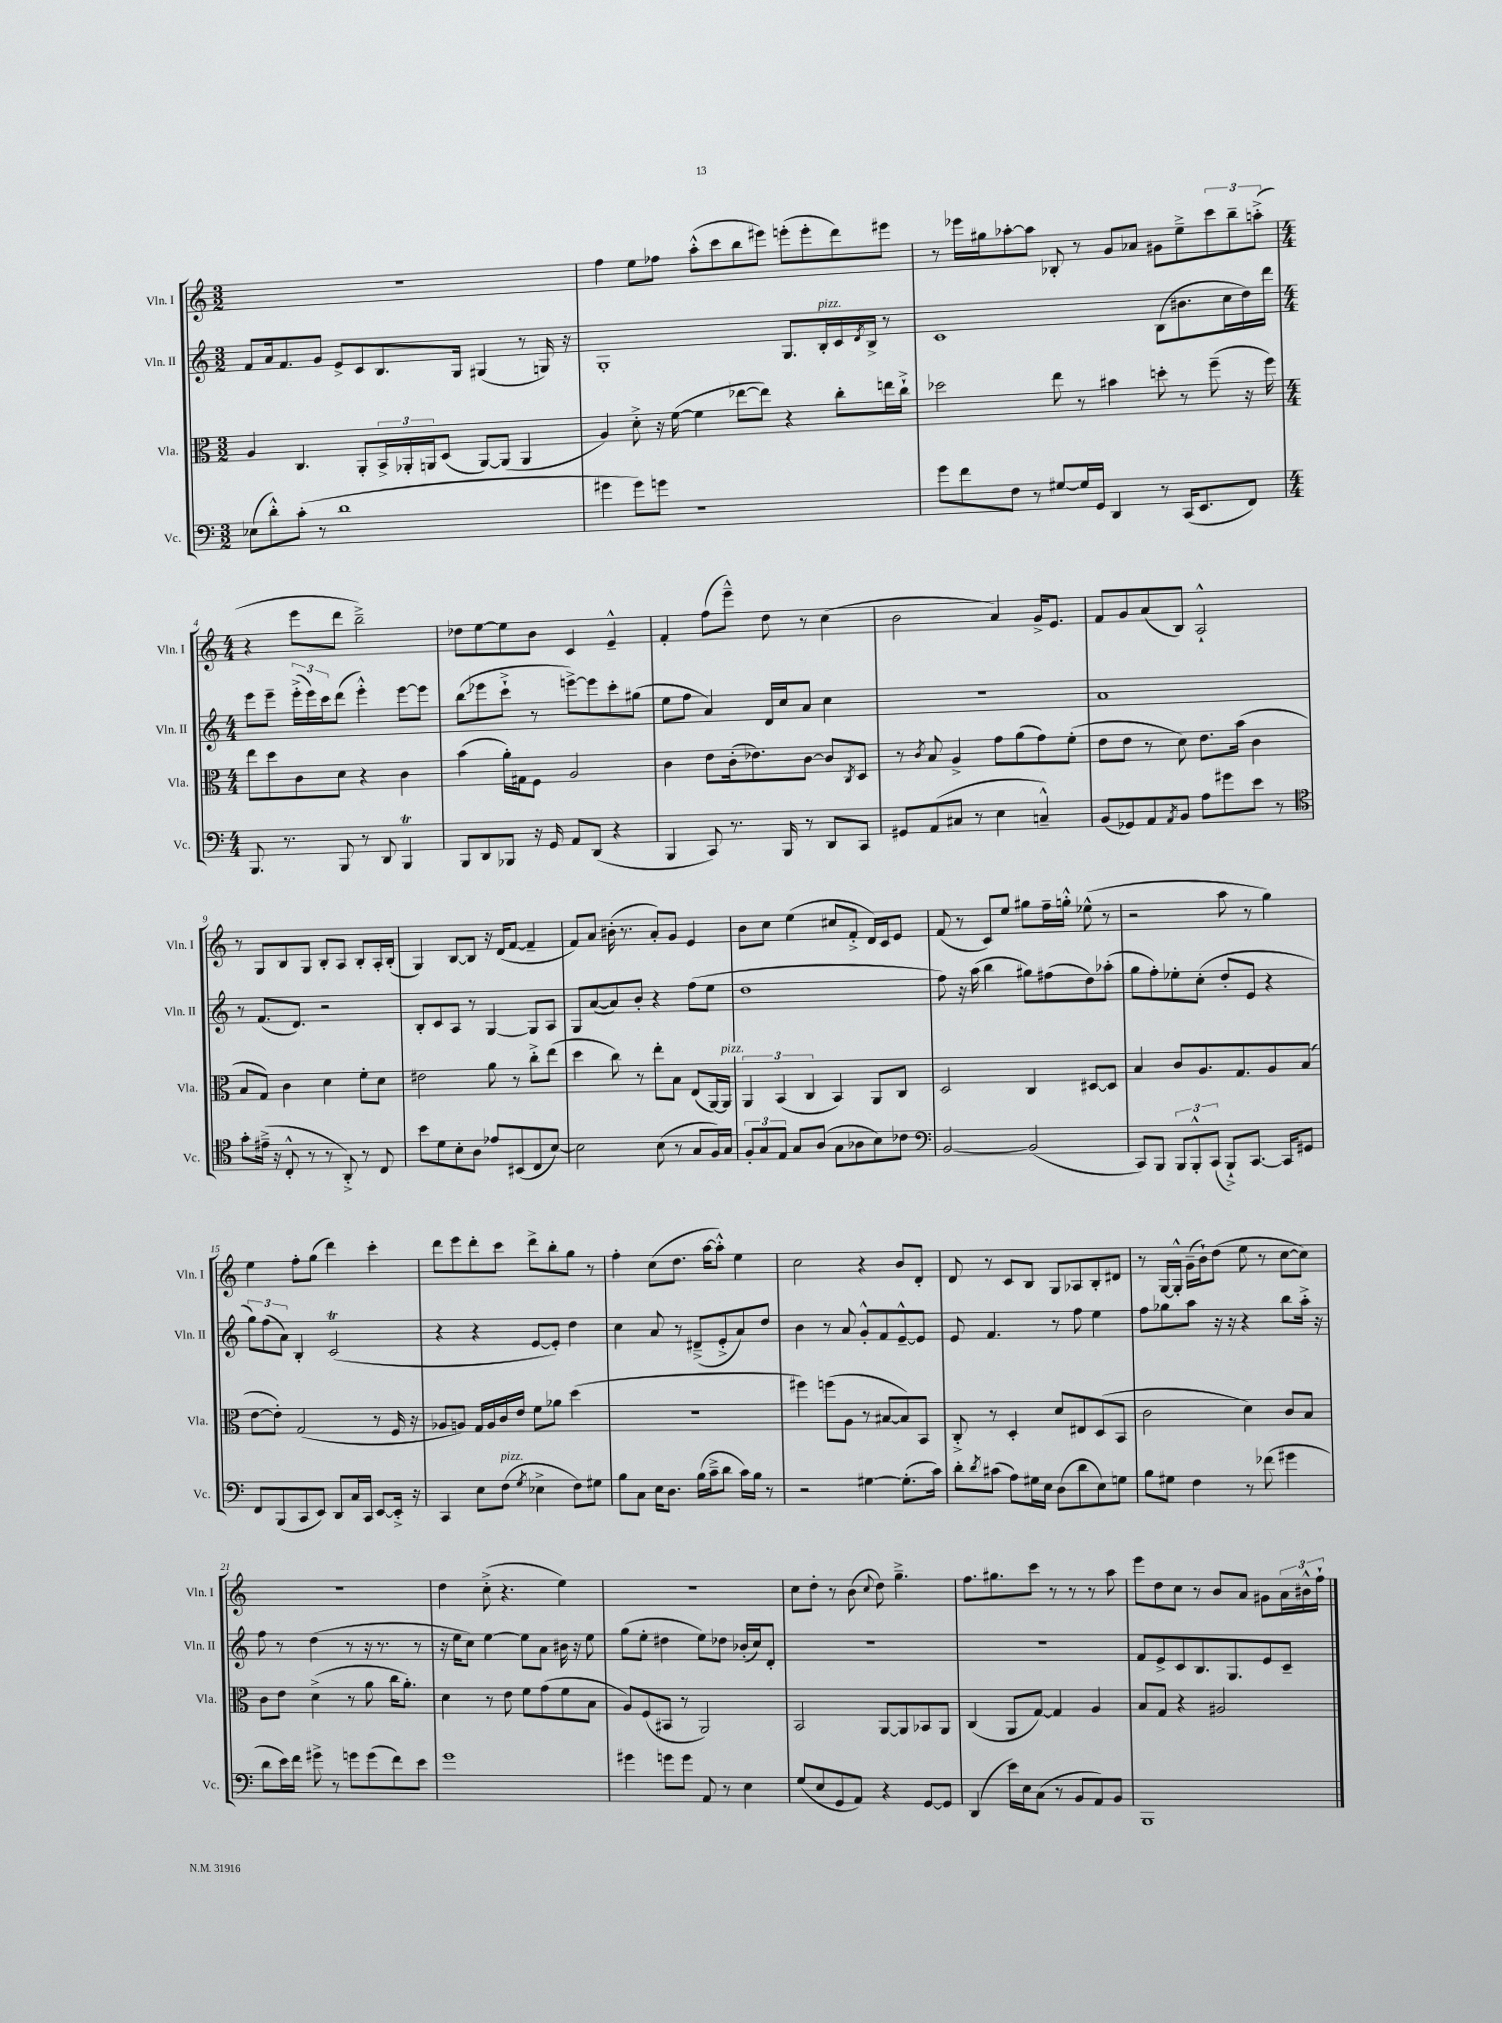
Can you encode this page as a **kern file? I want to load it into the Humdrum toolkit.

**kern	**kern	**kern	**kern
*staff4	*staff3	*staff2	*staff1
*clefF4	*clefC3	*clefG2	*clefG2
*k[]	*k[]	*k[]	*k[]
*M3/2	*M3/2	*M3/2	*M3/2
(8E-	4A	8f	1.r
8d'^^)	.	16a	.
.	.	8.f	.
(8c'	4.C	.	.
8r	.	8g	.
1d	.	8e^	.
.	8AA'	8c	.
.	24BB^	8.B	.
.	24AA-'	.	.
.	24AA	.	.
.	(8D	.	.
.	.	16G	.
.	[8AA)	(4G#	.
.	(8AA]	.	.
.	4AA	8r	.
.	.	16G)	.
.	.	16r	.
=	=	=	=
4g#	4A)	1G'	4ff
8g#)	8d'^	.	8ee
8g	16r	.	8ff-
.	([16f	.	.
1r	4f]	.	(8aa'^^
.	.	.	8ccc
.	[8ee-	.	8bb
.	8ee-])	.	8eee#)
.	4r	8.G	(8eee'
.	.	.	8eee'
.	.	16B'	.
.	8cc'	16c	8ddd)
.	.	8qd	.
.	.	16B^	.
.	16ee	8r	8eee#
.	16cc`^	.	.
=	=	=	=
8g	2dd-	1c	8r
8f	.	.	16eee-
.	.	.	16gg#
8F	.	.	[8aa-'
8r	.	.	8aa-]
[8G#	8ee	.	8B-'
16G#]	8r	.	8r
16GG	.	.	.
4DD	4b#	.	8g
.	.	.	8a-
8r	8dd'	(8B	8g#
(16CC	8r	8.b#	8ee~^
8.EE	.	.	.
.	(8ff~	.	12ccc
.	.	16cc	.
.	.	.	12bb~
8FF)	16r	16dd)	.
.	.	.	(12aa'^
.	16ff)	16ddd	.
=	=	=	=
*M4/4	*M4/4	*M4/4	*M4/4
8.BBB	8ee	8eee	4r
.	8dd	8eee~	.
8.r	.	.	.
.	8c	(24eee'^	8eee
.	.	24eee)	.
.	.	24ccc	.
8BBB	8d	(8ddd	8ddd
8r	4r	4eee'^^)	2bb~^)
8DD	.	.	.
4BBB	4c	[8eee	.
.	.	8eee]	.
=	=	=	=
8BBB	(4b	(8bb	8dd-
8DD	.	8eee-	[8ee
8BBB-	16a')	8ccc`^	8ee]
.	16G#	.	.
16r	8F	8r	8b
16GG	.	.	.
8AA	2A	[8eee^)	4c
(8DD	.	8eee]	.
4r	.	8ccc'	4e~^^
.	.	(8gg#	.
=	=	=	=
4BBB	4c	8ee	4f'
.	.	8ff	.
8CC)	8e	4a)	(8ff
8.r	(16c'	.	8eee~^^)
.	8.e-)	.	.
.	.	16d	8dd
16BBB	.	16cc	.
8r	[8c	8a	8r
8DD	8c]	4cc	(4cc
.	8qC	.	.
8CC	8D	.	.
=	=	=	=
8GG#	8r	1r	2b
.	8qc	.	.
(8AA	8B	.	.
8C#	4A^	.	.
8r	.	.	.
4E	8g	.	4a)
.	(8a	.	.
4C~^^)	8g)	.	16g^
.	.	.	8.e
.	(8f'	.	.
=	=	=	=
(8BB	8e	1a	8f
8GG-)	8e	.	8g
8AA	8r	.	(8a
8qAA	.	.	.
8BB	8d)	.	8B)
8A	8.e	.	2A`^^
8g#	.	.	.
.	(16b	.	.
8e	4c	.	.
8r	.	.	.
=	=	=	=
*clefC4	*	*	*
8g'	8B	8r	8r
(16e#~^	8G)	(8.f	8G
16r	.	.	.
8C'^^	4c	.	8B
.	.	8.d)	.
8r	.	.	8G
8r	4d	2r	8B'
8AA'^)	.	.	8A
8r	8f'	.	8B'
8C	8d	.	16A'
.	.	.	(16B'
=	=	=	=
8b	2e#	8B'	4G)
8d	.	8c	.
8B'	.	8A	[8B
8A	.	8r	8B]
8e-	8a	[4G	16r
.	.	.	(16d
(8BB#	8r	.	[8f
8C	8cc'^	8G]	4f~]
[8B)	(8ee	8A	.
=	=	=	=
2B]	4dd	8G	8f)
.	.	([8a	8a
.	8cc)	8a])	(16b#'
.	.	.	8.r
.	8r	8b'	.
(8B	8ee'	4r	8a')
8r	8B	.	8g
8G	(8E	(8ff	4e
16F)	[16AA)	8ee	.
16G	16AA]	.	.
=	=	=	=
12F'	6AA	1dd	8b
12G	.	.	.
.	.	.	8cc
12E	(6BB	.	.
8G	.	.	(4ee
.	6C	.	.
(8A	.	.	.
8G	4BB)	.	8cc#
8A-	.	.	8f'^
8B)	8AA	.	16d)
.	.	.	16c
8c-	8C	.	8e
=	=	=	=
*clefF4	*	*	*
[2BB	2D	8ff)	(8f
.	.	16r	8r
.	.	(16aa	.
.	.	4bb	8c)
.	.	.	8ee
(2BB]	4C	8gg#)	8gg#
.	.	(8ff#	16ff~
.	.	.	16gg'^^
.	[8D#	8dd)	(8ee-^^
.	8D#]	(8aa-'	8r
=	=	=	=
8CC)	4B	8gg	2r
8BBB	.	8ff')	.
12BBB	8c	8ee-'	.
12BBB'^^	.	.	.
.	8.A	(8cc'	.
(12CC	.	.	.
8BBB`^)	.	8dd'	8aa
.	8.G	.	.
[8.CC	.	8e	8r
.	8A	4r	4gg)
16CC]	.	.	.
8GG#	(8B	.	.
=	=	=	=
8FF	[8e	12gg)	4ee
.	.	(12ff	.
(8BBB	8e'])	.	.
.	.	12a)	.
8CC	(2G	4B'	8ff'
8EE)	.	.	(8gg
8DD	.	(2c	4ddd)
16C	.	.	.
16CC	.	.	.
[8EE	8r	.	4ccc'
16EE'^]	16F	.	.
16r	16r	.	.
=	=	=	=
4CC	8A-	4r	8ddd
.	8A)	.	8eee
8E	16G	4r	8ddd'
.	16A	.	.
(8F	16c	.	8ccc
.	16e	.	.
8qG	.	.	.
4E-^	8f	[8e	8ddd^
.	8a-	8e'])	8bb'
8F)	(4dd	4dd	8gg
8G#	.	.	8r
=	=	=	=
8B	1r	4cc	4ff'
8C	.	.	.
16E	.	8a	(8cc
8.D	.	.	.
.	.	8r	8.dd
(16B	.	(8d#~^	.
16c~^	.	.	[16aa
8d	.	8e'^	8aa'^^])
16c)	.	8a)	4ee
16B	.	.	.
8r	.	8dd	.
=	=	=	=
2r	4ff#)	4b	2cc
.	(8ff	8r	.
.	8A	8a	.
[4G#	8r	8g'^^	4r
.	[8B#	8f	.
(8.G#']	8B#])	[8e~^^	8b
.	8BB	8e]	8d'
16c)	.	.	.
=	=	=	=
8d'	8C'^	8e	8d
8qd	.	.	.
(8c#	8r	4.f	8r
8A)	4D'	.	8c
16G#	.	.	8B
16E	.	.	.
(8D	8d	8r	8G
8d	8E#	8ff	8A-
8E)	(8D	4ee	8B'
8G	8BB	.	8d#
=	=	=	=
8B	2c	8ff	8r
8G#	.	8gg-	[16G
.	.	.	16G'^^]
4F	.	8aa	(16g~
.	.	.	16b`)
.	.	16r	(8dd
.	.	16r	.
8r	4d)	4r	8ee
(8f-	.	.	8r
4g#	8c	8bb	[8cc
.	8B	16aa'^	8cc])
.	.	16r	.
=	=	=	=
8d	8c	8ff	1r
16e)	8e	8r	.
16f	.	.	.
8g#^	(4d^	(4dd	.
8r	.	.	.
8g	8r	8r	.
(8g	8a	16r	.
.	.	8.r	.
8f)	16cc	.	.
.	8.a')	.	.
8e	.	8r	.
=	=	=	=
1g	4d	16r	4dd
.	.	16ee	.
.	.	8cc)	.
.	8r	[4ee	(8cc'^
.	8e	.	4.r
.	8f	8ee]	.
.	(8g	8a	.
.	8f	16b#	4ee)
.	.	16r	.
.	8B	8ee	.
=	=	=	=
4g#	8A)	(8gg	1r
.	(8F	8ee'	.
8g	8BB#	4dd#	.
8g	8r	.	.
8AA	2AA)	8ee)	.
8r	.	8dd-	.
4E	.	(16b-'	.
.	.	16cc)	.
.	.	8d'	.
=	=	=	=
(8G	2BB	1r	8cc
8E	.	.	8dd'
8GG	.	.	8r
8AA)	.	.	(8b
.	.	.	8qqcc
4r	[8AA	.	8dd)
.	8AA]	.	4.gg~^
[8GG	8BB-	.	.
8GG]	8AA	.	.
=	=	=	=
(4DD	(4C	1r	8.ff
.	.	.	8.gg#
16e)	8AA	.	.
16E	.	.	.
(8C	[8G)	.	8ccc
8r	4G]	.	8r
8BB	.	.	8r
8AA)	4A	.	8r
8BB	.	.	8aa
=	=	=	=
1BBB	8B	8f	8eee
.	8G	8e^	8dd
.	4r	8c	8cc
.	.	8.B	8r
.	2A#	.	8b
.	.	8.G	.
.	.	.	8a
.	.	8e	8g#
.	.	8c~	24a
.	.	.	24b#^^
.	.	.	24ff`
==	==	==	==
*-	*-	*-	*-
